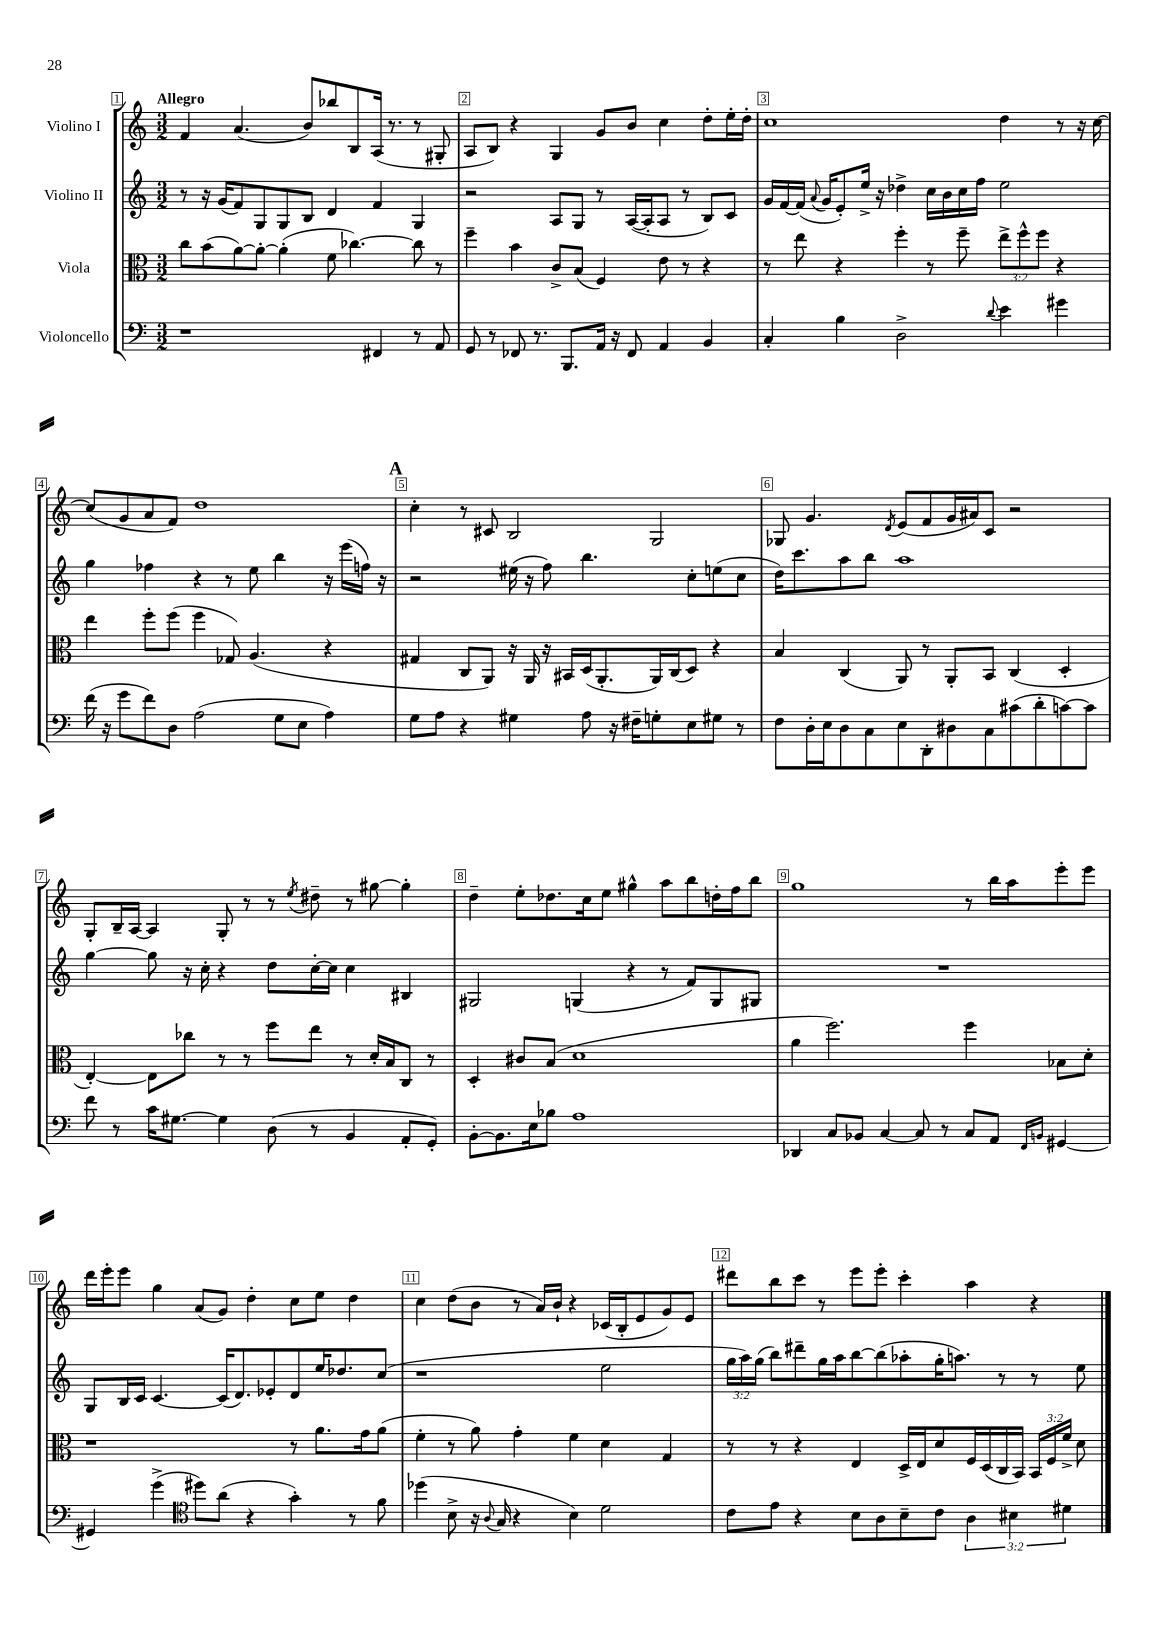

**kern	**kern	**kern	**kern
*staff4	*staff3	*staff2	*staff1
*clefF4	*clefC3	*clefG2	*clefG2
*k[]	*k[]	*k[]	*k[]
*M3/2	*M3/2	*M3/2	*M3/2
1r	8cc	8r	4f
.	(8b	16r	.
.	.	(16g	.
.	[8a)	8f)	(4.a
.	8a'_	8G	.
.	(4a']	8G	.
.	.	8B	8b)
.	8f	4d	8bb-
.	[4.cc-)	.	8B
4FF#	.	4f	(16A
.	.	.	8.r
8r	8cc-]	4G	8r
8AA	8r	.	8G#'
=	=	=	=
8GG	4ff~	2r	8A
8r	.	.	8B)
8FF-	4b	.	4r
8.r	.	.	.
.	8c^	8A	4G
8.BBB	.	.	.
.	(8B	8G	.
16AA	4F)	8r	8g
16r	.	.	.
8FF-	.	([16A	8b
.	.	16A']	.
4AA	8e	8A	4cc
.	8r	8r	.
4BB	4r	8B)	8dd'
.	.	8c	16ee'
.	.	.	16dd'
=	=	=	=
4C'	8r	16g	1cc
.	.	[16f	.
.	8ee	(16f]	.
.	.	8qqa	.
.	.	16g	.
4B	4r	8e')	.
.	.	16ee^	.
.	.	16r	.
2D^	4ff'	4dd-^	.
.	8r	16cc	.
.	.	16b	.
.	8ff~	16cc	.
.	.	16ff	.
8qqd	.	.	.
4e	12ee^	2ee	4dd
.	12ff^^	.	.
.	12ff	.	.
4g#	4r	.	8r
.	.	.	16r
.	.	.	[16cc
=	=	=	=
(16f	4ee	4gg	(8cc]
16r	.	.	.
8g	.	.	8g
8f)	8ff'	4ff-	8a
8D	(8ff	.	8f)
(2A	4ff	4r	1dd
.	8G-)	8r	.
.	(4.A	8ee	.
8G	.	4bb	.
8E	.	.	.
4A)	4r	16r	.
.	.	(16eee	.
.	.	16ff)	.
.	.	16r	.
=	=	=	=
8G	4G#	2r	4cc'
8A	.	.	.
4r	8C	.	8r
.	8AA)	.	8c#
4G#	16r	(16ee#	2B
.	16AA	16r	.
.	16r	8ff)	.
.	16BB#	.	.
8A	(16D	4.bb	.
.	8.AA'	.	.
16r	.	.	.
16F#~	.	.	.
8G'	16AA)	.	2G
.	(16C	.	.
8E	8D)	8cc'	.
8G#	4r	(8ee	.
8r	.	8cc	.
=	=	=	=
8F	4B	16dd)	8G-
.	.	8.ccc	.
16D'	.	.	4.g
16E	.	.	.
8D	(4C	8aa	.
8C	.	8bb	.
.	.	.	8qd
8E	8AA)	1aa	(8e
8DD'	8r	.	8f
8D#	8AA'	.	16g
.	.	.	16a#)
8C	8BB	.	8c
(8c#	(4C	.	2r
8d'	.	.	.
[8c)	4D'	.	.
8c]	.	.	.
=	=	=	=
8f	[4E')	[4gg	8G'
8r	.	.	16B~
.	.	.	[16A
16c	8E]	8gg]	4A]
[8.G#	.	.	.
.	8cc-	16r	.
.	.	16cc'	.
4G#]	8r	4r	8G'
.	8r	.	8r
(8D	8ff	8dd	8r
.	.	.	8qee
8r	8ee	[16cc'	8dd#~
.	.	16cc]	.
4BB	8r	4cc	8r
.	16d'	.	[8gg#
.	16B	.	.
8AA'	8C	4B#	4gg#']
8GG')	8r	.	.
=	=	=	=
[8BB'	4D'	2G#	4dd~
8.BB]	.	.	.
.	8c#	.	8ee'
16E	.	.	.
8B-	(8B	.	8.dd-
1A	1d	(4G	.
.	.	.	16cc
.	.	.	8ee
.	.	4r	4gg#^^
.	.	8r	8aa
.	.	8f)	8bb
.	.	8G	16dd'
.	.	.	16ff
.	.	8G#	8bb
=	=	=	=
4DD-	4a	1.r	1gg
8C	2.ff)	.	.
8BB-	.	.	.
[4C	.	.	.
8C]	.	.	.
8r	.	.	.
8C	4ff	.	8r
8AA	.	.	16bb
.	.	.	16aa
16qqFF	.	.	.
16qqBB	.	.	.
[4GG#	8B-	.	8eee'
.	8d'	.	8eee
=	=	=	=
4GG#]	1r	8G	16ddd
.	.	.	16eee'
.	.	16B	8eee
.	.	16c	.
(4g^	.	[4.c	4gg
*clefC4	*	*	*
8dd#)	.	.	(8a
(8a	.	(16c]	8g)
.	.	8.d)	.
4r	.	.	4dd'
.	.	8e-'	.
4g')	8r	8d	8cc
.	8.a	16ee	8ee
.	.	8.dd-	.
8r	.	.	4dd
.	16g	.	.
8f	(8a	(8cc	.
=	=	=	=
(4dd-	4f'	1r	4cc
8B^	8r	.	(8dd
16r	8a)	.	8b
8qqA	.	.	.
16G	.	.	.
4r	4g'	.	8r
.	.	.	16a)
.	.	.	16b`
4B)	4f	.	4r
2d	4d	2ee	(16c-
.	.	.	16B'
.	.	.	8e
.	4G	.	8g)
.	.	.	8e
=	=	=	=
8c	8r	24gg	8ddd#
.	.	24aa)	.
.	.	(24gg	.
8e	8r	8bb)	8bb
4r	4r	8ddd#~	8ccc
.	.	16gg	8r
.	.	16aa	.
8B	4E	[8bb	8eee
8A	.	(8bb]	8eee'
8B~	16D^	8aa-'	4ccc'
.	16E	.	.
8c	8d	16gg'	.
.	.	8.aa)	.
6A	16F	.	4aa
.	(16D	.	.
.	16C	8r	.
6B#	.	.	.
.	16BB)	.	.
.	24BB	8r	4r
.	24F	.	.
6d#	24f^	.	.
.	8d	8ee	.
==	==	==	==
*-	*-	*-	*-
